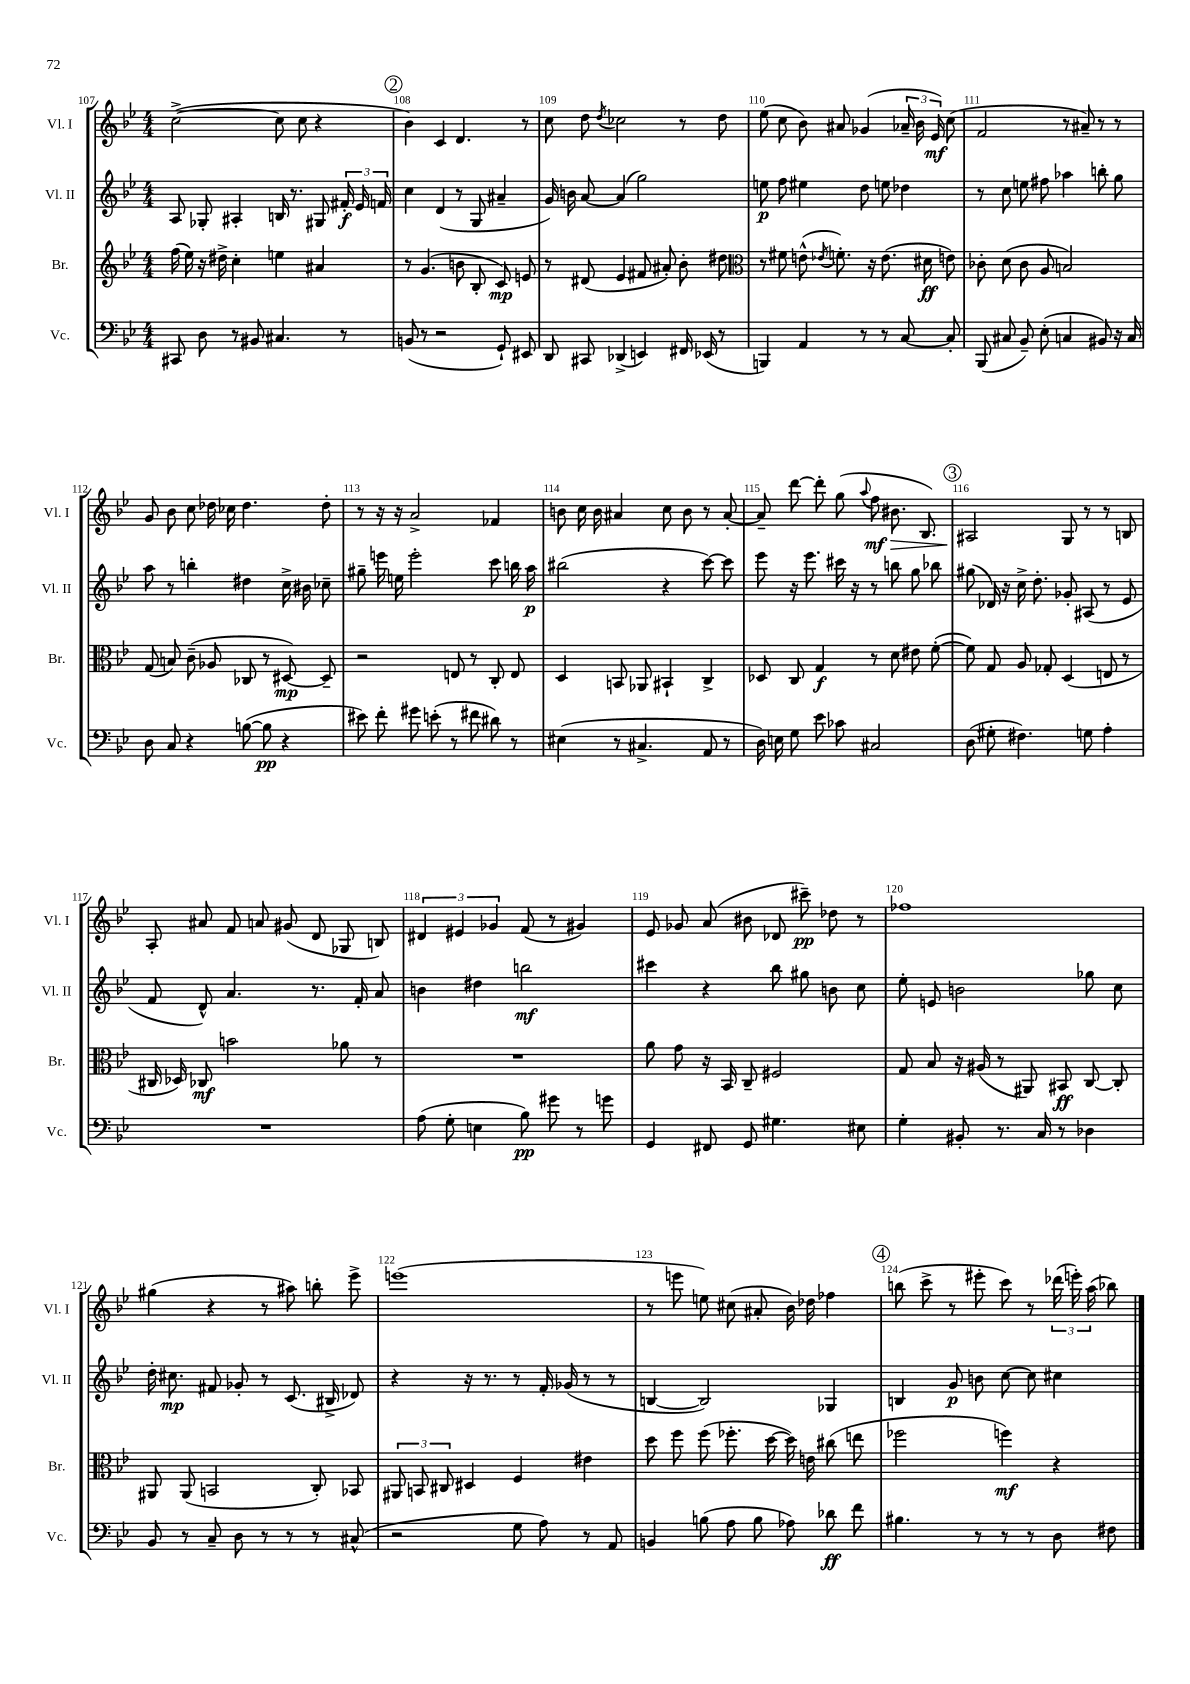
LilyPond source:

<<
\new StaffGroup <<
\new Staff = "s0" \with { instrumentName = "Vl. I" shortInstrumentName = "Vl. I" } {
    \clef treble \key bes \major \numericTimeSignature \time 4/4
    \autoBeamOff c''2~->( c''8 c''8 r4 |
    \mark \markup { \circle "2" } bes'4) c'4 d'4. r8 |
    c''8 d''8 \acciaccatura { d''8 } ces''2 r8 d''8 |
    ees''8( c''8 bes'8) ais'8 ges'4( \tuplet 3/2 { aes'16-- bes'16 ees'16\mf) } c''8( |
    f'2 r8 ais'8--) r8 r8 |
    g'8 bes'8 c''8 des''16 ces''16 des''4. des''8-. |
    r8 r16 r16 a'2-> fes'4 |
    b'8 c''16 b'16 ais'4 c''8 b'8 r8 ais'8~-. |
    ais'8-- d'''8~ d'''8-. g''8( \appoggiatura { a''8 } f''8\mf\> bis'8. bes8.) |
    \mark \markup { \circle "3" } ais2\! g8 r8 r8 b8 |
    a8-. ais'8 f'8 a'8 gis'8( d'8 ges8 b8) |
    \tuplet 3/2 { dis'4 eis'4 ges'4 } f'8( r8 gis'4) |
    ees'8 ges'8 a'8( bis'8 des'8 cis'''8--\pp) des''8 r8 |
    fes''1 |
    gis''4( r4 r8 ais''8) b''8-. ees'''8-> |
    e'''1( |
    r8 e'''8 e''8) cis''8( ais'8-. bes'16) des''16 fes''4 |
    \mark \markup { \circle "4" } b''8( c'''8-> r8 eis'''8-. c'''8) r8 \tuplet 3/2 { des'''16( e'''16-.) a''16( } bes''8) \bar "|." |
}
\new Staff = "s1" \with { instrumentName = "Vl. II" shortInstrumentName = "Vl. II" } {
    \clef treble \key bes \major \numericTimeSignature \time 4/4
    \autoBeamOff a8 ges8-. ais4-. b16 r8. gis8 \tuplet 3/2 { fis'16-.\f ees'16 f'16 } |
    \mark \markup { \circle "2" } c''4 d'4( r8 g8 ais'4-- |
    g'16) b'16 a'8~ a'4( g''2) |
    e''8\p f''8 eis''4 d''8 e''8 des''4 |
    r8 c''8 e''8 fis''8 aes''4 b''8-. g''8 |
    a''8 r8 b''4-. dis''4 c''16-> bis'16 ces''8-- |
    gis''8-- e'''16 e''16 e'''2-. c'''8 b''16 a''16\p |
    bis''2( r4 c'''8~) c'''8 |
    ees'''8 r16 ees'''8. cis'''16 r16 r8 b''8 g''8 bes''8 |
    \mark \markup { \circle "3" } gis''8( des'16) r16 c''16-> d''8.-. ges'8-. ais8( r8 ees'8 |
    f'8 d'8-^) a'4. r8. f'16-. a'8 |
    b'4 dis''4 b''2\mf |
    cis'''4 r4 bes''8 gis''8 b'8 c''8 |
    ees''8-. e'8 b'2 ges''8 c''8 |
    d''16-. cis''8.\mp fis'8 ges'8-. r8 c'8.( bis16-> des'8) |
    r4 r16 r8. r8 f'16-. ges'16( r8 r8 |
    b4~ b2) ges4 |
    \mark \markup { \circle "4" } b4 g'8\p b'8 c''8~ c''8 cis''4 \bar "|." |
}
\new Staff = "s2" \with { instrumentName = "Br." shortInstrumentName = "Br." } {
    \clef treble \key bes \major \numericTimeSignature \time 4/4
    \autoBeamOff f''16( ees''16) r16 dis''16-> c''4-. e''4 ais'4 |
    \mark \markup { \circle "2" } r8 g'4.( b'8 bes8-. c'8\mp) e'8 |
    r8 dis'8( ees'4 fis'8 ais'8-.) bes'8-. dis''8 |
    \clef alto r8 fis'8 e'8-^( \acciaccatura { ees'8 } f'8.-.) r16 ees'8.( dis'16\ff e'8) |
    ces'8-. d'8( ces'8 a8 b2) |
    g8( b8) c'8--( aes8 ces8 r8 dis8~\mp) dis8-- |
    r2 e8 r8 c8-. e8 |
    d4 b,8 aes,8 bis,4-! c4-> |
    des8 c8 g4\f r8 d'8 eis'8 f'8~-.( |
    \mark \markup { \circle "3" } f'8) g8 a8 ges8-. d4( e8 r8 |
    cis16 des16) ces8\mf b'2 aes'8 r8 |
    R1 |
    a'8 g'8 r16 bes,16 c8-- fis2 |
    g8 bes8 r16 ais16( r8 ais,8) bis,8\ff c8~ c8-. |
    ais,8 ais,8( b,2 c8-.) bes,8 |
    \tuplet 3/2 { ais,8 b,8 cis8 } dis4 f4 eis'4 |
    d''8 f''8 f''8( fes''8.-. d''16~ d''16) e'16 cis''8( e''8 |
    \mark \markup { \circle "4" } fes''2 f''4\mf) r4 \bar "|." |
}
\new Staff = "s3" \with { instrumentName = "Vc." shortInstrumentName = "Vc." } {
    \clef bass \key bes \major \numericTimeSignature \time 4/4
    \autoBeamOff cis,8 d8 r8 bis,8 cis4. r8 |
    \mark \markup { \circle "2" } b,8( r8 r2 g,8-!) eis,8 |
    d,8 cis,8 des,4->( e,4) fis,16 ees,16( r8 |
    b,,4) a,4 r8 r8 c8~ c8-. |
    bes,,8( cis8 bes,8--) ees8-.( c4 bis,8) r16 c16 |
    d8 c8 r4 b8~( b8\pp r4 |
    eis'8) f'8-. gis'8 e'8-.( r8 fis'8 dis'8) r8 |
    eis4( r8 cis4.-> a,8 r8 |
    d16) e16 g8 ees'8 ces'8 cis2 |
    \mark \markup { \circle "3" } d8( gis8-. fis4.) g8 a4-. |
    R1 |
    a8( g8-. e4 bes8\pp) gis'8 r8 g'8 |
    g,4 fis,8 g,8 gis4. eis8 |
    g4-. bis,8-. r8. c16 r8 des4 |
    bes,8 r8 c8-- d8 r8 r8 r8 cis8-^( |
    r2 g8 a8) r8 a,8 |
    b,4 b8( a8 b8 aes8) des'8\ff f'8 |
    \mark \markup { \circle "4" } bis4. r8 r8 r8 d8 fis8 \bar "|." |
}
>>
>>
\layout { \context { \Score currentBarNumber = #107 \override BarNumber.break-visibility = ##(#f #t #t) barNumberVisibility = #all-bar-numbers-visible } }
